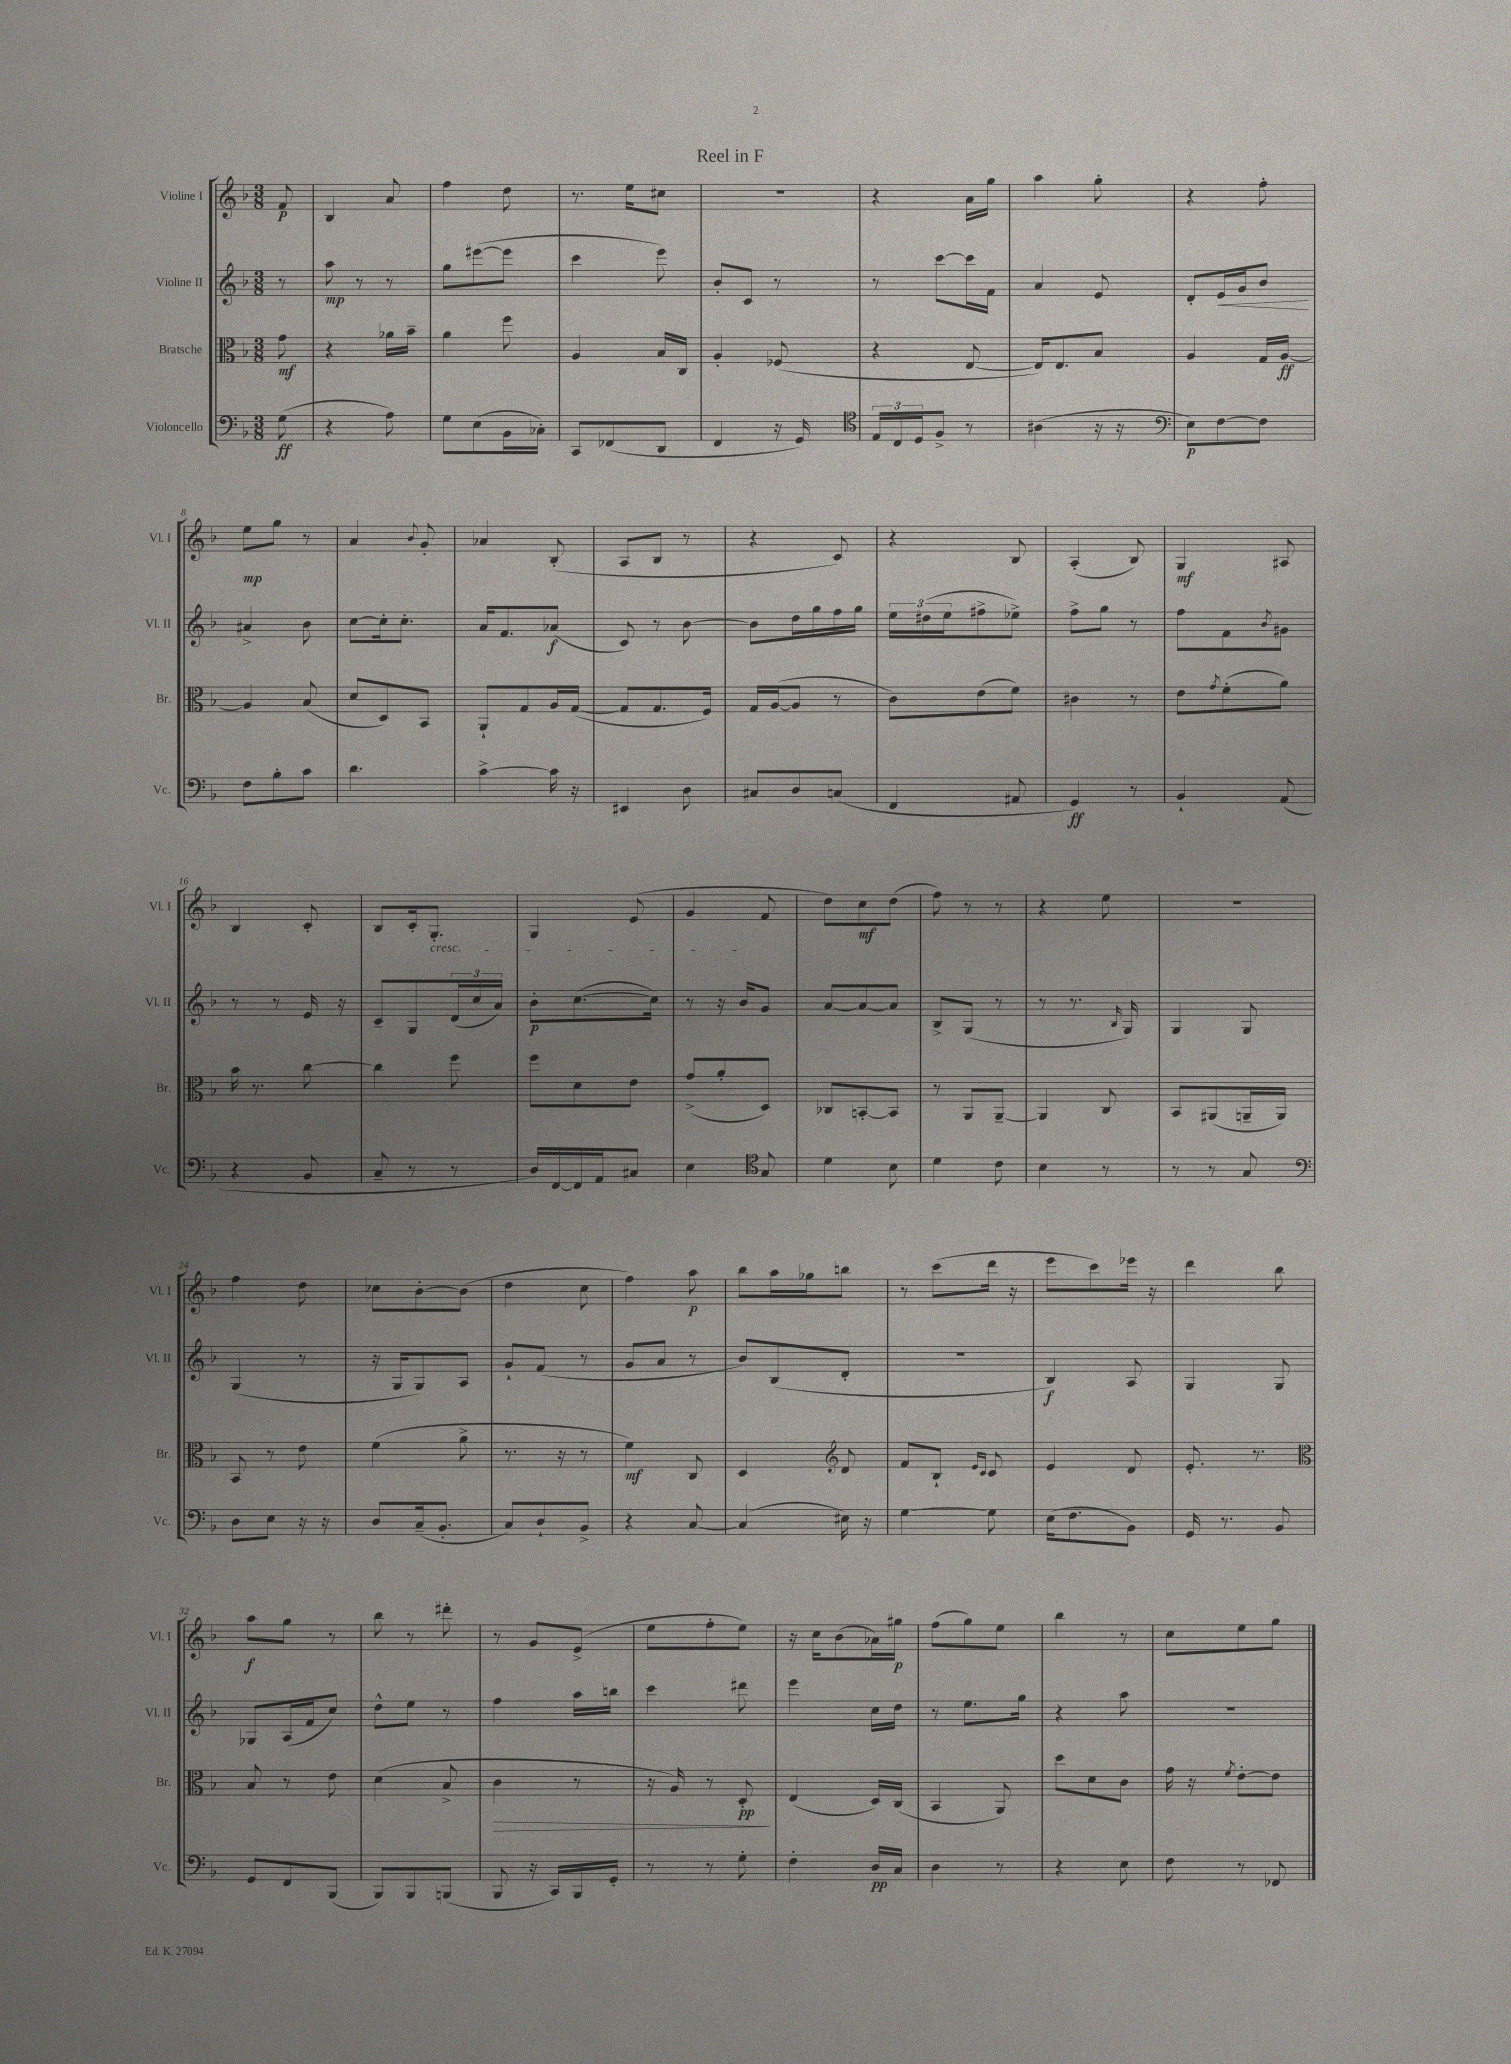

**kern	**kern	**kern	**kern
*staff4	*staff3	*staff2	*staff1
*clefF4	*clefC3	*clefG2	*clefG2
*k[b-]	*k[b-]	*k[b-]	*k[b-]
*M3/8	*M3/8	*M3/8	*M3/8
(8G	8g	8r	8f
=	=	=	=
4r	4r	8aa	4B-
.	.	8r	.
8A)	16a-	8r	8a
.	16b-~	.	.
=	=	=	=
8G	4a	8gg	4ff
(8E	.	([8eee#	.
16BB-	8ff	8eee#]	8dd
16C-')	.	.	.
=	=	=	=
8CC	4A	4ccc	8.r
(8FF-	.	.	.
.	.	.	16ee
8DD	16B-	8eee)	8cc#
.	16C	.	.
=	=	=	=
4FF	4A'	8b-'	4.r
.	.	8c	.
16r	(8F-	8r	.
16GG)	.	.	.
=	=	=	=
*clefC4	*	*	*
24E	4r	8r	4r
24C	.	.	.
24D	.	.	.
8F^	.	[8ccc	.
8r	[8E	16ccc]	16a
.	.	16f	16gg
=	=	=	=
(4A#	16E])	4a	4aa
.	8.E	.	.
16r	8B-	8e	8gg'
16r	.	.	.
=	=	=	=
*clefF4	*	*	*
8E)	4A	8d'	4r
[8F	.	16e	.
.	.	16g	.
8F]	16G	8b-	8ff'
.	[16A	.	.
=	=	=	=
8F	4A]	4a#^	8ee
8B-'	.	.	8gg
8c	(8B-	8b-	8r
=	=	=	=
4.d	8d	[8cc	4a
.	8D)	16cc']	.
.	.	8.cc'	.
.	.	.	8qqb-
.	8BB-	.	8g'
=	=	=	=
[4c^	8AA`	16a	4a-
.	.	8.f	.
.	8G	.	.
16c]	16A	(8a-	(8B-'
16r	([16G	.	.
=	=	=	=
4EE#	8G]	8c)	8A
.	8.G	8r	8B-
8D	.	[8b-	8r
.	16F)	.	.
=	=	=	=
8C#	16G	8b-]	4r
.	([16A	.	.
8D	8A]	16dd	.
.	.	16gg	.
(8C	8r	16ff	8c)
.	.	16gg	.
=	=	=	=
4FF	8c)	24ee	4r
.	.	(24dd#	.
.	.	24ee	.
.	(8e	8ff#^	.
8AA#	8f)	8ee-^)	8B-
=	=	=	=
4GG)	4c#	8ff^	(4A'
.	.	8gg	.
8r	8r	8r	8B-)
=	=	=	=
4BB-`	8e	8ff	4G
.	8qg	.	.
.	(8f'	8f	.
.	.	8qb-	.
(8AA	8a)	8g#	8A#
=	=	=	=
4r	16b-	8r	4B-
.	8.r	.	.
.	.	8r	.
8BB-	[8cc	16e	8c'
.	.	16r	.
=	=	=	=
8C~	4cc]	8c~	8B-
8r	.	8G	16c'
.	.	.	8.G'
8r	8ff	(24d	.
.	.	24cc	.
.	.	24a)	.
=	=	=	=
16D)	8ff	8b-'	4G
[16FF	.	.	.
16FF]	8d	([8.cc	.
16AA	.	.	.
8C#	8e	.	(8e
.	.	16cc])	.
=	=	=	=
4E	(8g^	8r	4g
.	8a'	16r	.
.	.	16b-	.
*clefC4	*	*	*
8G	8D)	8g	8f
=	=	=	=
4d	8C-	[8a	8dd)
.	[8BB'	8a_	8cc
8B-	8BB]	8a]	(8dd
=	=	=	=
4d	8r	8B-^	8ff)
.	8AA	(8G	8r
8c	[8AA~	8r	8r
=	=	=	=
4B-	4AA]	8r	4r
.	.	8.r	.
8r	8C	.	8ee
.	.	16qqB-	.
.	.	16G)	.
=	=	=	=
8r	8BB-	4G	4.r
8r	(8AA#	.	.
8G	16AA~	8G	.
.	16AA)	.	.
=	=	=	=
*clefF4	*	*	*
8D	8BB-	(4G	4ff
8E	8r	.	.
16r	8e	8r	8dd
16r	.	.	.
=	=	=	=
8D	(4f	16r	8cc-
.	.	16G	.
(16C~	.	8G)	[8b-'
8.BB-'	.	.	.
.	8a^	8A	(8b-]
=	=	=	=
8C)	8.r	8g`	4dd
8D`	.	(8f	.
.	16r	.	.
8BB-^	8r	8r	8cc
=	=	=	=
4r	4f)	8g	4ff)
.	.	8a	.
[8C	8C	8r	8aa
=	=	=	=
(4C]	4D	8b-)	8bb-
.	.	(8B-	16aa
.	.	.	16gg-
*	*clefG2	*	*
16E#)	8d	8d'	8bb
16r	.	.	.
=	=	=	=
[4G	8f	4.r	8r
.	8B-`	.	(8ccc
.	16qqe	.	.
.	16qqc	.	.
8G]	8c	.	16ddd
.	.	.	16r
=	=	=	=
(16E	4e	4B-)	8eee
8.F	.	.	.
.	.	.	8ccc)
8BB-)	8d	8A	16eee-
.	.	.	16r
=	=	=	=
16GG	8.e'	4G	4ddd
8.r	.	.	.
.	8.r	.	.
8BB-	.	8G	8bb-
=	=	=	=
*	*clefC3	*	*
8GG	8B-	8G-	8aa
8FF	8r	(16A	8gg
.	.	16f	.
(8BBB-	8e	8cc)	8r
=	=	=	=
8BBB-)	(4d	8dd^^	8bb-
8BBB-	.	8ee	8r
(8BBB	8B-^	8r	8ddd#'
=	=	=	=
8BBB-	4c	4ff	8r
16r	.	.	8g
16CC)	.	.	.
16BBB-	8r	16aa	(8e^
16GG'	.	16bb	.
=	=	=	=
8r	16r	4ccc	8ee
.	16A)	.	.
8r	8r	.	8ff'
8G'	8D'	8ddd#	8ee)
=	=	=	=
4F'	(4E	4eee	16r
.	.	.	16cc
.	.	.	(8b-
16D	16D)	16cc	16a-)
16C	(16C	16dd	16gg#
=	=	=	=
4D	4BB-	8r	(8ff
.	.	8.ee	8gg)
8r	8AA)	.	8ee
.	.	16gg	.
=	=	=	=
4r	8dd	4r	4bb-
.	8d	.	.
8E	8c	8aa	8r
=	=	=	=
8F	16g	4.r	8cc
.	16r	.	.
.	8qf	.	.
8r	[8e'	.	8ee
8FF-	8e]	.	8gg
==	==	==	==
*-	*-	*-	*-
